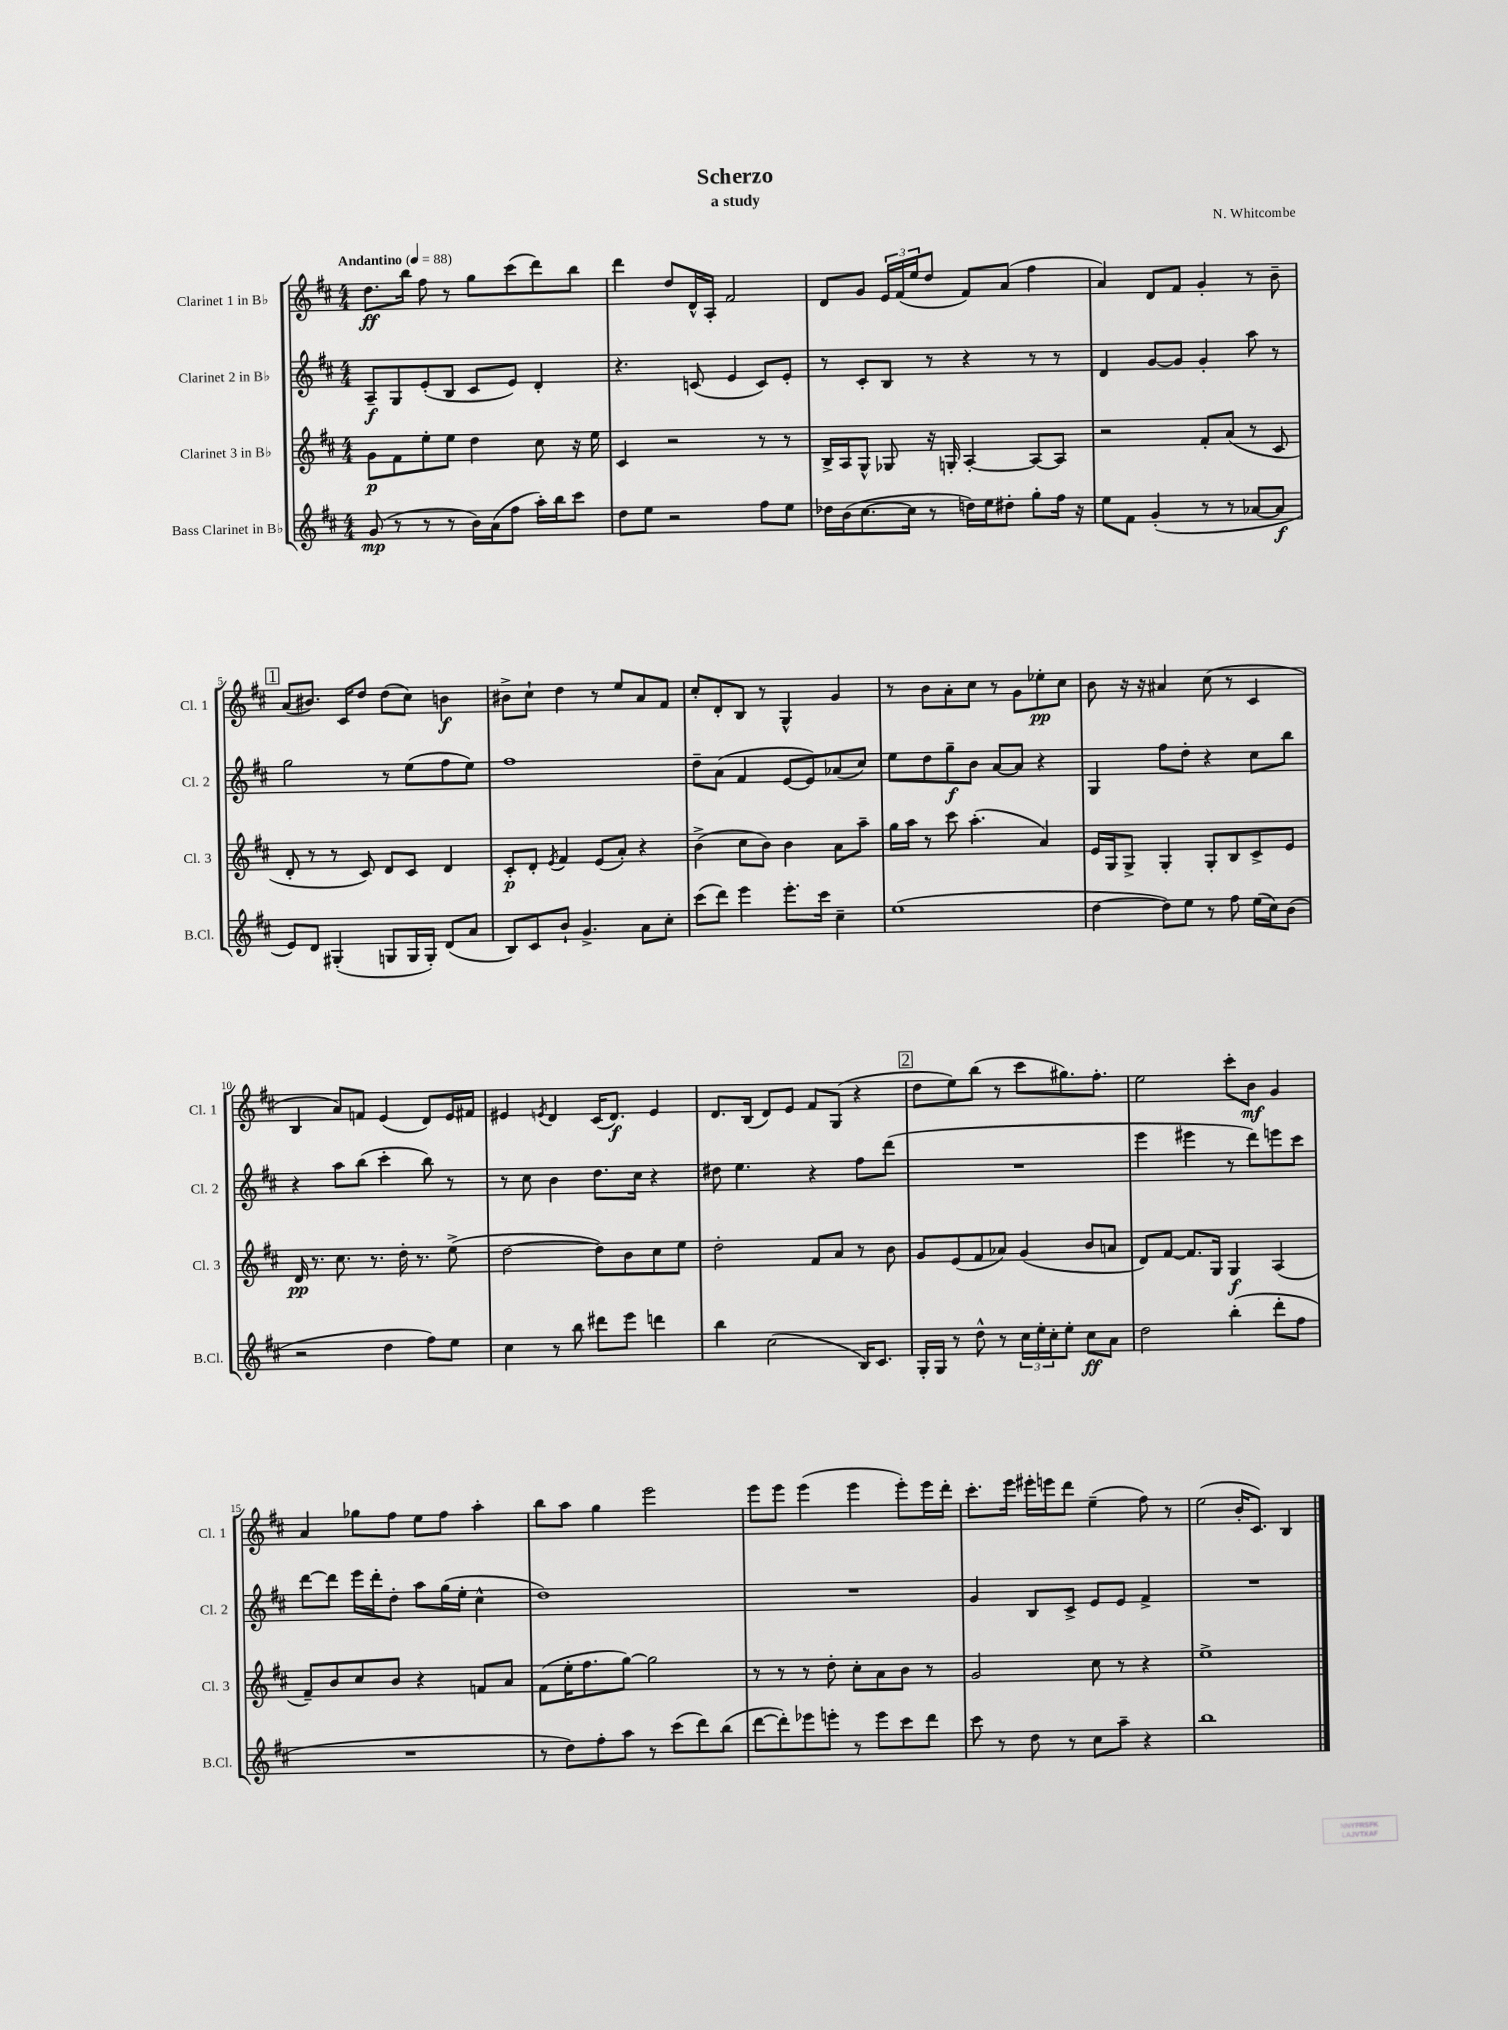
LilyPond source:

\header { title = "Scherzo" composer = "N. Whitcombe" subtitle = "a study" }
<<
\new StaffGroup <<
\new Staff = "s0" \with { instrumentName = "Clarinet 1 in Bb" shortInstrumentName = "Cl. 1" } {
    \clef treble \key d \major \numericTimeSignature \time 4/4 \tempo "Andantino" 4 = 88
    d''8.\ff b''16 fis''8 r8 g''8 cis'''8( d'''8) b''8 |
    d'''4 d''8 d'16-^ a16-. fis'2 |
    d'8 g'8 \tuplet 3/2 { e'16 fis'16( e''16 } d''8 fis'8) a'8( fis''4 |
    a'4) d'8 fis'8 g'4-. r8 b'8-- |
    \mark \markup { \box "1" } a'8( bis'8.) cis'16 d''8 d''8( cis''8) b'4\f |
    bis'8-> cis''8-! d''4 r8 e''8 a'8 fis'8 |
    cis''8-. d'8-. b8 r8 g4-^ g'4 |
    r8 b'8 a'8-. cis''8 r8 g'8 ees''8-.\pp cis''8 |
    b'8 r16 r16 ais'4 cis''8( r8 cis'4 |
    b4 a'8) f'8 e'4( d'8) e'16 fis'16 |
    eis'4 \acciaccatura { e'8 } d'4 cis'16( d'8.\f) e'4 |
    d'8. b16( d'8) e'8 fis'8 g8( r4 |
    \mark \markup { \box "2" } d''8 e''8) b''8( r8 cis'''8 gis''8.) fis''8.-. |
    e''2 cis'''8-. b'8\mf g'4 |
    a'4 ges''8 fis''8 e''8 fis''8 a''4-. |
    b''8 a''8 g''4 e'''2 |
    e'''8 e'''8 e'''4( e'''4 e'''8-.) e'''16 d'''16-. |
    cis'''8.-. e'''16 eis'''16-. e'''16 d'''8 e''4--( fis''8) r8 |
    e''2( b'16-. cis'8.) b4 \bar "|." |
}
\new Staff = "s1" \with { instrumentName = "Clarinet 2 in Bb" shortInstrumentName = "Cl. 2" } {
    \clef treble \key d \major \numericTimeSignature \time 4/4
    a8--\f g8 e'8-.( b8 cis'8 e'8) d'4-. |
    r4. c'8( e'4 c'8) e'8-. |
    r8 cis'8-. b8 r8 r4 r8 r8 |
    d'4 g'8~ g'8 g'4-. a''8 r8 |
    \mark \markup { \box "1" } g''2 r8 e''8( fis''8 e''8) |
    fis''1 |
    d''8-- a'8( fis'4 e'8~ e'8) aes'8( cis''8) |
    e''8 d''8 g''8--\f b'8 a'8~ a'8 r4 |
    g4 fis''8 d''8-. r4 cis''8 b''8 |
    r4 a''8 b''8( cis'''4-. b''8) r8 |
    r8 cis''8 b'4 d''8. cis''16 r4 |
    dis''8 e''4. r4 fis''8 d'''8( |
    \mark \markup { \box "2" } R1 |
    e'''4 eis'''4 r8 d'''8) e'''8 cis'''8 |
    d'''8~ d'''8 e'''16 d'''16-. d''8-. a''8 g''16( e''16-. cis''4-^ |
    d''1) |
    R1 |
    g'4 b8 cis'8-> e'8 e'8 fis'4-> |
    R1 \bar "|." |
}
\new Staff = "s2" \with { instrumentName = "Clarinet 3 in Bb" shortInstrumentName = "Cl. 3" } {
    \clef treble \key d \major \numericTimeSignature \time 4/4
    g'8\p fis'8 e''8-. e''8 d''4 cis''8 r16 e''16 |
    cis'4 r2 r8 r8 |
    b16-> a16 g8-^ ges8 r16 g16-. a4~-. a8~ a8 |
    r2 fis'8-. a'8( r8 cis'8 |
    \mark \markup { \box "1" } d'8-. r8 r8 cis'8) d'8 cis'8 d'4 |
    cis'8-.\p d'8-. \acciaccatura { e'8 } fis'4 e'8( a'8-.) r4 |
    b'4->( cis''8 b'8) b'4 a'8 a''8-- |
    g''16 a''16 r8 cis'''8 a''4.-.( a'4) |
    e'16 g16 g8-> g4-. g8-. b8 cis'8-> e'8 |
    d'16\pp r8. cis''8. r8. d''16-. r8. e''8->( |
    d''2~ d''8) b'8 cis''8 e''8 |
    d''2-. fis'8 a'8 r8 b'8 |
    \mark \markup { \box "2" } g'8 e'8( fis'8 aes'8) g'4( b'8 a'8 |
    d'8) fis'8~ fis'8. g16 g4\f a4( |
    fis'8--) b'8 cis''8 b'8 r4 f'8 a'8 |
    fis'8( e''16-. fis''8. g''8~) g''2 |
    r8 r8 r8 d''8-. cis''8-. a'8 b'8 r8 |
    g'2 cis''8 r8 r4 |
    e''1-> \bar "|." |
}
\new Staff = "s3" \with { instrumentName = "Bass Clarinet in Bb" shortInstrumentName = "B.Cl." } {
    \clef treble \key d \major \numericTimeSignature \time 4/4
    g'8\mp( r8 r8 r8 b'16) a'16( fis''8 a''16-.) b''16 cis'''8 |
    d''8 e''8 r2 fis''8 e''8 |
    des''16 b'16( cis''8.~ cis''16 r8 d''16) e''16 dis''8-. g''8-. fis''16 r16 |
    e''8 fis'8 g'4-.( r8 r8 aes'8~ aes'8\f |
    \mark \markup { \box "1" } e'8) d'8 gis4-.( g8 g16 g16-.) d'8( a'8 |
    b8) cis'8 b'8-! g'4.-> a'8 cis''8-. |
    cis'''8( d'''8) e'''4 e'''8.-. cis'''16 cis''4-- |
    e''1( |
    d''4~ d''8) e''8 r8 fis''8 e''16( cis''16) b'8( |
    r2 d''4 fis''8) e''8 |
    cis''4 r8 b''8 dis'''8 e'''8 d'''4 |
    b''4 cis''2( b16) cis'8. |
    \mark \markup { \box "2" } g16-. g16 r8 d''8-^ r8 \tuplet 3/2 { cis''16 e''16-. cis''16-. } e''8-. cis''8\ff a'8 |
    d''2 b''4-.( d'''8-. fis''8 |
    R1 |
    r8 d''8) fis''8-. a''8 r8 cis'''8( d'''8) b''8( |
    d'''8~ d'''8-.) ees'''8 e'''8-. r8 e'''8 cis'''8 d'''8 |
    cis'''8 r8 d''8 r8 cis''8 a''8-- r4 |
    b''1 \bar "|." |
}
>>
>>
